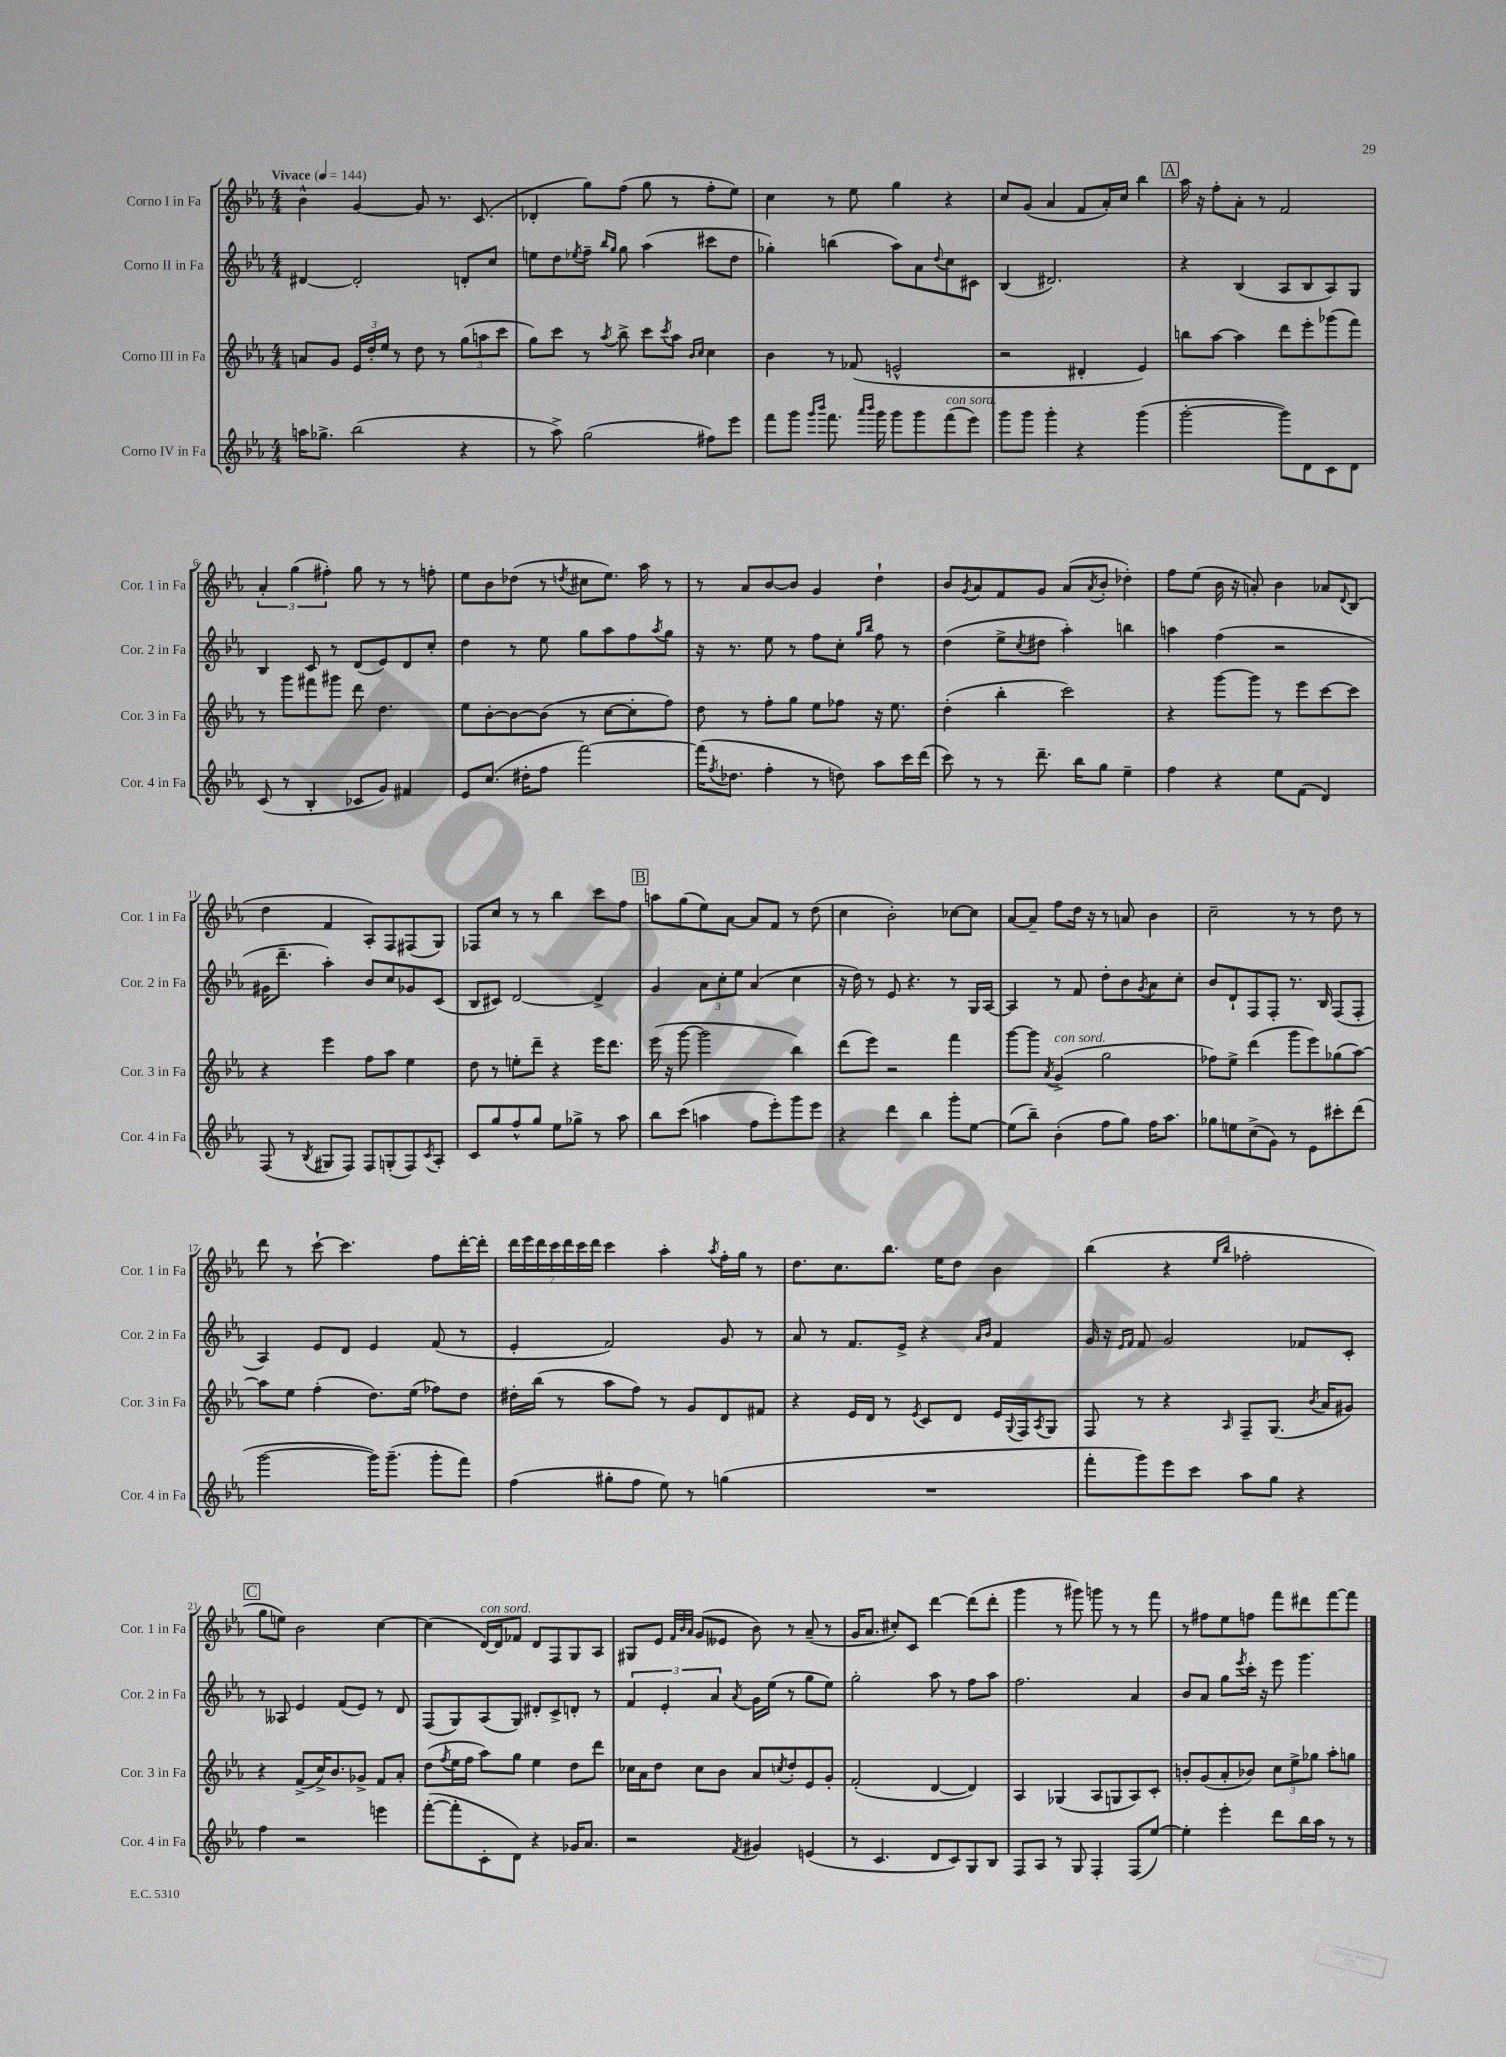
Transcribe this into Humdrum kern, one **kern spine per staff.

**kern	**kern	**kern	**kern
*staff4	*staff3	*staff2	*staff1
*clefG2	*clefG2	*clefG2	*clefG2
*k[b-e-a-]	*k[b-e-a-]	*k[b-e-a-]	*k[b-e-a-]
*M4/4	*M4/4	*M4/4	*M4/4
*MM144	*MM144	*MM144	*MM144
16aa\LK	8a/L	[4d#/	4b-^^\
8.gg-^\J	.	.	.
.	8g/J	.	.
(2bb-\	24e-/LL	2d#'/]	[4g/
.	24dd'/	.	.
.	24ee-/JJ	.	.
.	8r	.	.
.	8dd\	.	8g/]
.	8r	.	8.r
4r	(12gg\L	8d'/L	.
.	.	.	(8.c/
.	12aa\	.	.
.	.	8cc/J	.
.	12ccc\J	.	.
=	=	=	=
8r	8gg\L)	8ee\L	4d-'/
8aa-^\)	8ccc\J	8dd\	.
.	.	8qee-/	.
(2gg\	8r	8ff~\J	8gg\L)
.	.	16qqbb-/LL	.
.	8qaa-/	16qqgg/JJ	.
.	8bb-^\	8gg\	(8ff\J
.	8ccc\L	(4aa-\	8gg\
.	8qccc/	.	.
.	8aa-\J	.	8r
.	16qqb-/LL	.	.
.	16qqcc/JJ	.	.
8ff#\L)	4cc\	8ccc#\L	8ff'\L
8eee-\J	.	8dd\J	8ee-\J)
=	=	=	=
8fff\L	4b-\	4gg-'\)	4cc\
8ggg\J	.	.	.
16qqggg/LL	.	.	.
16qqbbb-/JJ	.	.	.
8.fff\	8r	(4bb\	8r
.	(8f-/	.	8ee-\
16qqaaa-/LL	.	.	.
16qqbbb-/JJ	.	.	.
16ggg\	.	.	.
8ggg\L	2e^^/	8aa-\L)	4gg\
8ggg\	.	8a-\	.
.	.	8qqdd/	.
(8fff\	.	8cc\	4r
8eee-\J)	.	8c#\J	.
=	=	=	=
8ggg\L	2r	(4B-/	8cc/L
8ggg\J	.	.	(8g/J
4ggg'\	.	2.d#/)	4a-/
4r	4d#'/	.	8f/L
.	.	.	16a-'/L)
.	.	.	16cc/JJ
(4ggg\	4e-/)	.	4bb-\
=	=	=	=
[2ggg'\	8bb\L	4r	16aa-\
.	.	.	16r
.	[8aa-\J	.	8ff'\L
.	4aa-\]	(4B-/	8a-'\J
.	.	.	8r
8ggg\]L)	8ddd\L	8A-/L	2f/
8d\	8eee-'\	8B-/	.
8c\	(8ggg-\	8A-/)	.
8d\J	8fff\J)	8G/J	.
=	=	=	=
(8c/	8r	4B-/	6a-'/
8r	8ggg\L	.	.
.	.	.	(6gg\
4B-'/	8fff#\	8c/	.
.	.	.	6ff#'\)
.	8ggg#\J	8r	.
8c-/L	8ddd\	(8d/L	8gg\
8g/J)	4.dd\	8e-/)	8r
4f#/	.	8d/	8r
.	.	8cc'/J	8ff'\
=	=	=	=
8e-/L	8ee-\L	4dd\	8ee-\L
(8.cc/J	[8b-'\	.	8b-\
.	8b-\_	8r	(8dd-\J
16dd#'\LK	.	.	.
8ff\J	(8b-\]J	8ee-\	8r
.	.	.	8qdd/
[2fff\)	8r	8gg\L	8cc#\L
.	[8cc\L	8aa-\	8.ee-\J)
.	8cc'\]	8ff\	.
.	.	.	16aa-\
.	.	8qaa-/	.
.	8ff\J)	8gg\J	8r
=	=	=	=
(16fff\]LK	8dd\	16r	8r
8qff/	.	.	.
8.dd-\J	.	8.r	.
.	8r	.	8a-/L
4ff'\	8ff'\L	8ee-\	[8b-/
.	8gg\J	8r	8b-/]J
8r	8ee-\L	8ff\L	4g/
8dd\)	8ff-\J	8cc'\J	.
.	.	16qqgg/LL	.
.	.	16qqbb-/JJ	.
8aa-\L	16r	8ff\	4dd`\
.	8.ee-\	.	.
16ccc\L	.	8r	.
(16ddd\JJ	.	.	.
=	=	=	=
8ccc\)	(4dd'\	(4dd\	8b-/L
.	.	.	8qg/
8r	.	.	8a-/
8r	4bb-'\	8ee-^\L	8f/
.	.	8qcc/	.
8.ddd~\	.	8dd#\J	8g/J
.	2ccc\)	4aa-'\)	(8a-/L
16bb-\LK	.	.	.
.	.	.	8qa-/
8gg\J	.	.	8b-'/J
4ee-~\	.	4bb\	4dd-'\)
=	=	=	=
4ff\	4r	4aa\	8ff\L
.	.	.	(8ee-\J
4r	[8ggg\L	(4ff\	16b-\
.	.	.	16r
.	8ggg\]J	.	8a'/)
8ee-\L	8r	2r	4b-\
(8f\J	8eee-\L	.	.
4d/)	[8ccc\	.	8a-/L
.	.	.	8qqd/
.	8ccc\]J	.	(8B-/J
=	=	=	=
(8F/	4r	16g#\LK	4dd\
.	.	8.ddd~\J	.
8r	.	.	.
8qB-/	.	.	.
8G#/L	4eee-\	4aa-'\)	4f/
8F/J)	.	.	.
8F/L	8ff\L	8b-/L	8A-'/L)
(8G'/	8aa-\J	8cc/	8F/
8F/)	4ee-\	8g-/	(8F#/
8qc/	.	.	.
8A-'/J	.	(8c/J	8G/J)
=	=	=	=
8c/L	8dd\	8B-/L	8F-/L
8gg/	8r	8c#/J)	8cc/J
8ff^^/	8ee'\L	[2d/	8r
8gg/J	8ddd~\J	.	8r
8ee-\L	4r	.	4bb-\
8gg-^\J	.	.	.
8r	16eee-\LK	4d^/]	8ccc\L
.	8.ddd\J	.	.
8aa-\	.	.	8ff\J
=	=	=	=
8bb-\L	(16eee-\	4g/	8aa\L
.	16r	.	.
(8ccc\J	[8ggg\	.	(8gg\
4aa\	2ggg\]	12a-\L	8ee-\)
.	.	12cc'\	.
.	.	.	[8a-\J
.	.	12ee-\J	.
8ff\L	.	(4a-/	8a-/]L
8eee-'\)	.	.	8f/J
8ggg\	4bb-\)	4cc\	8r
8eee-\J	.	.	(8dd\
=	=	=	=
4r	(8ddd\L	16r	4cc\
.	.	16dd\)	.
.	8eee-\J)	8r	.
4ddd\	2r	8e-/	2b-'\)
.	.	4.r	.
4bb-\	.	.	.
8ggg'\L	4fff\	8r	[8cc-\L
[8ee-\J	.	16G/LL	8cc-\]J
.	.	[16A-/JJ	.
=	=	=	=
(8ee-\]L	[8ggg\L	4A-/]	[8a-/L
8bb-~\J)	8ggg\]J	.	8a-~/]J
.	8qa-/	.	.
(4b-'\	(4g^/	8r	8ff\L
.	.	8f/	16dd\Jk
.	.	.	16r
8ff\L	2gg\	8dd'\L	8r
8gg\J)	.	8b-\	8a/
.	.	8qg/	.
16ff\LK	.	8a-\	4b-\
8.aa-\J	.	.	.
.	.	8cc'\J	.
=	=	=	=
8gg-\L	8ff-\L)	8b-/L	2cc~\
8ee\	8ee-^\J	8d`/	.
(8cc^\	(4ddd\	8F/	.
8g\J)	.	8F'/J	.
8r	8ggg\L	8.r	8r
8e-\L	8eee-\)	.	8r
.	.	16B-/	.
8ccc#'\	(8gg-\	(8F/L	8dd\
(8ddd\J	[8aa-\J)	8F'/J	8r
=	=	=	=
[2ggg\	8aa-\]L	4A-/)	8ddd\
.	8ee-\J	.	8r
.	(4ff'\	8e-/L	[8ccc`\
.	.	8d/J	4.ccc\]
16ggg\]LK)	8.dd\L)	4e-/	.
(8.ggg~\J	.	.	.
.	(16ee-\Jk	.	.
8ggg'\L	8ff-\L)	(8f/	8ff\L
8fff\J)	8dd\J	8r	[16ddd'\L
.	.	.	16ddd'\]JJ
=	=	=	=
(4ff\	16dd#'\LL	4e-'/	28ddd\LL
.	.	.	28eee-\
.	(16bb-\JJ	.	.
.	.	.	28ddd\
.	.	.	28ccc\
.	8r	.	.
.	.	.	28ddd\
.	.	.	28ccc\
.	.	.	28ddd\JJ
8gg#'\L	8aa-\L	2f/)	4ccc\
8ff\J	8ff\J)	.	.
8ee-\)	8r	.	4aa-'\
8r	8g/L	.	.
.	.	.	8qaa-/
(4gg\	8d/	8g/	16ff'\LL
.	.	.	16gg\JJ
.	8f#/J	8r	8r
=	=	=	=
1r	4r	8a-/	8.dd\L
.	.	8r	.
.	.	.	8.cc\
.	16e-/LL	8.f/L	.
.	16d/JJ	.	.
.	8r	.	8.bb-\J
.	.	16e-^/Jk	.
.	8qe-/	.	.
.	8c/L	4r	.
.	.	.	16ee-\LK
.	8d/J	.	8dd\J
.	.	16qqa-/LL	.
.	.	16qqb-/JJ	.
.	16e-/LL	4f/	4b-\
.	8qqG/	.	.
.	16F/J	.	.
.	8qA-/	.	.
.	8G/J	.	.
=	=	=	=
8fff'\L	8F/	16g/	(4bb-\
.	.	16r	.
.	.	16qqe-/LL	.
.	.	16qqf/JJ	.
8ggg\)	8r	8f/	.
8eee-\	4r	2g/	4r
8ccc\J	.	.	.
.	.	.	16qqee-/LL
.	16qqA-/	.	16qqbb-/JJ
8aa-\L	8F~/L	.	2ff-'\
8gg\J	(8.G/J	.	.
4r	.	8f-/L	.
.	8qb-/	.	.
.	16a-/LK	.	.
.	8g#/J)	8c'/J	.
=	=	=	=
4ff\	4r	8r	8gg\L
.	.	8A--/	8ee\J)
2r	(8f^/L	4e-/	2b-\
.	16cc^/K)	.	.
.	8.b-/	.	.
.	.	(8f/L	.
.	8g-^/J	8e-/J)	.
4eee\	8f/L	8r	[4cc\
.	8a-'/J	8d/	.
=	=	=	=
([8fff'\L	(8dd\L	(8F/L	(4cc\]
.	8qff/	.	.
8fff'\]	16ee-\L	8G/)	.
.	16ff\JJ	.	.
8c'\	8aa-\L)	(8A-/	[16d/LL)
.	.	.	16d/]J
8d\J)	8gg\J	8G/J)	8f-/J
4r	4ee-\	8d#'/L	8d/L
.	.	8c^/	8F/
16g-/LK	8dd\L	8d'/J	8G/
8.a-/J	.	.	.
.	8ddd\J	8r	8A-/J
=	=	=	=
2r	16cc-\LL	6f/	8G#/L
.	16a-\J	.	.
.	8dd\J	.	8e-/J
.	.	6e-'/	.
.	.	.	32qqf/LLL
.	.	.	32qqb-/
.	.	.	32qqa-/JJJ
.	8cc-\L	.	(8g/L
.	.	6a-/	.
.	8b-\J	.	8e--/J
8qf/	.	8qa-/	.
4g#/	8a-/L	16g\LL	8b-\)
.	.	(16ee-\JJ	.
.	8qcc/	.	.
.	8dd'/	8r	8r
(4e/	8e-/	8gg\L	(8a-~/
.	8g'/J	8ee-\J)	8r
=	=	=	=
8r	(2f'/	2gg'\	16g/LK
.	.	.	8.a-/J
4.c/	.	.	.
.	.	.	8cc#'/L)
.	.	.	8c/J
8d/L	[4d/	8aa-\	[4ddd\
8c/)	.	8r	.
8G/	4d/])	8ff\L	(8ddd\]L
8B-/J	.	8aa-\J	8ddd'\J
=	=	=	=
8F/L	4A-/	2.ff\	4ggg\
8A-/J	.	.	.
8r	(4G-/	.	8r
8G/	.	.	8ggg#\)
4F'/	8A-/L	.	8ggg\
.	8G/	.	8r
(8F/L	8A-/)	4a-/	8r
[8ee-/J)	8c'/J	.	8fff\
=	=	=	=
4ee-'\]	8b'/L	8b-/L	8r
.	(8g/	8a-/J	8ff#\L
4eee-'\	8a-'/	8gg\L	8ee-\
.	.	8qeee-/	.
.	8b-/J)	16ccc'\Jk	8ff\J
.	.	16r	.
8ddd\L	12cc\L	8eee-\	8fff\L
.	12ee-^\	.	.
16bb-\L	.	4.ggg\	8ddd#\
.	12gg-\J	.	.
16aa-\JJ	.	.	.
8r	8aa-'\L	.	[8fff\
8r	8gg\J	.	8fff\]J
==	==	==	==
*-	*-	*-	*-
